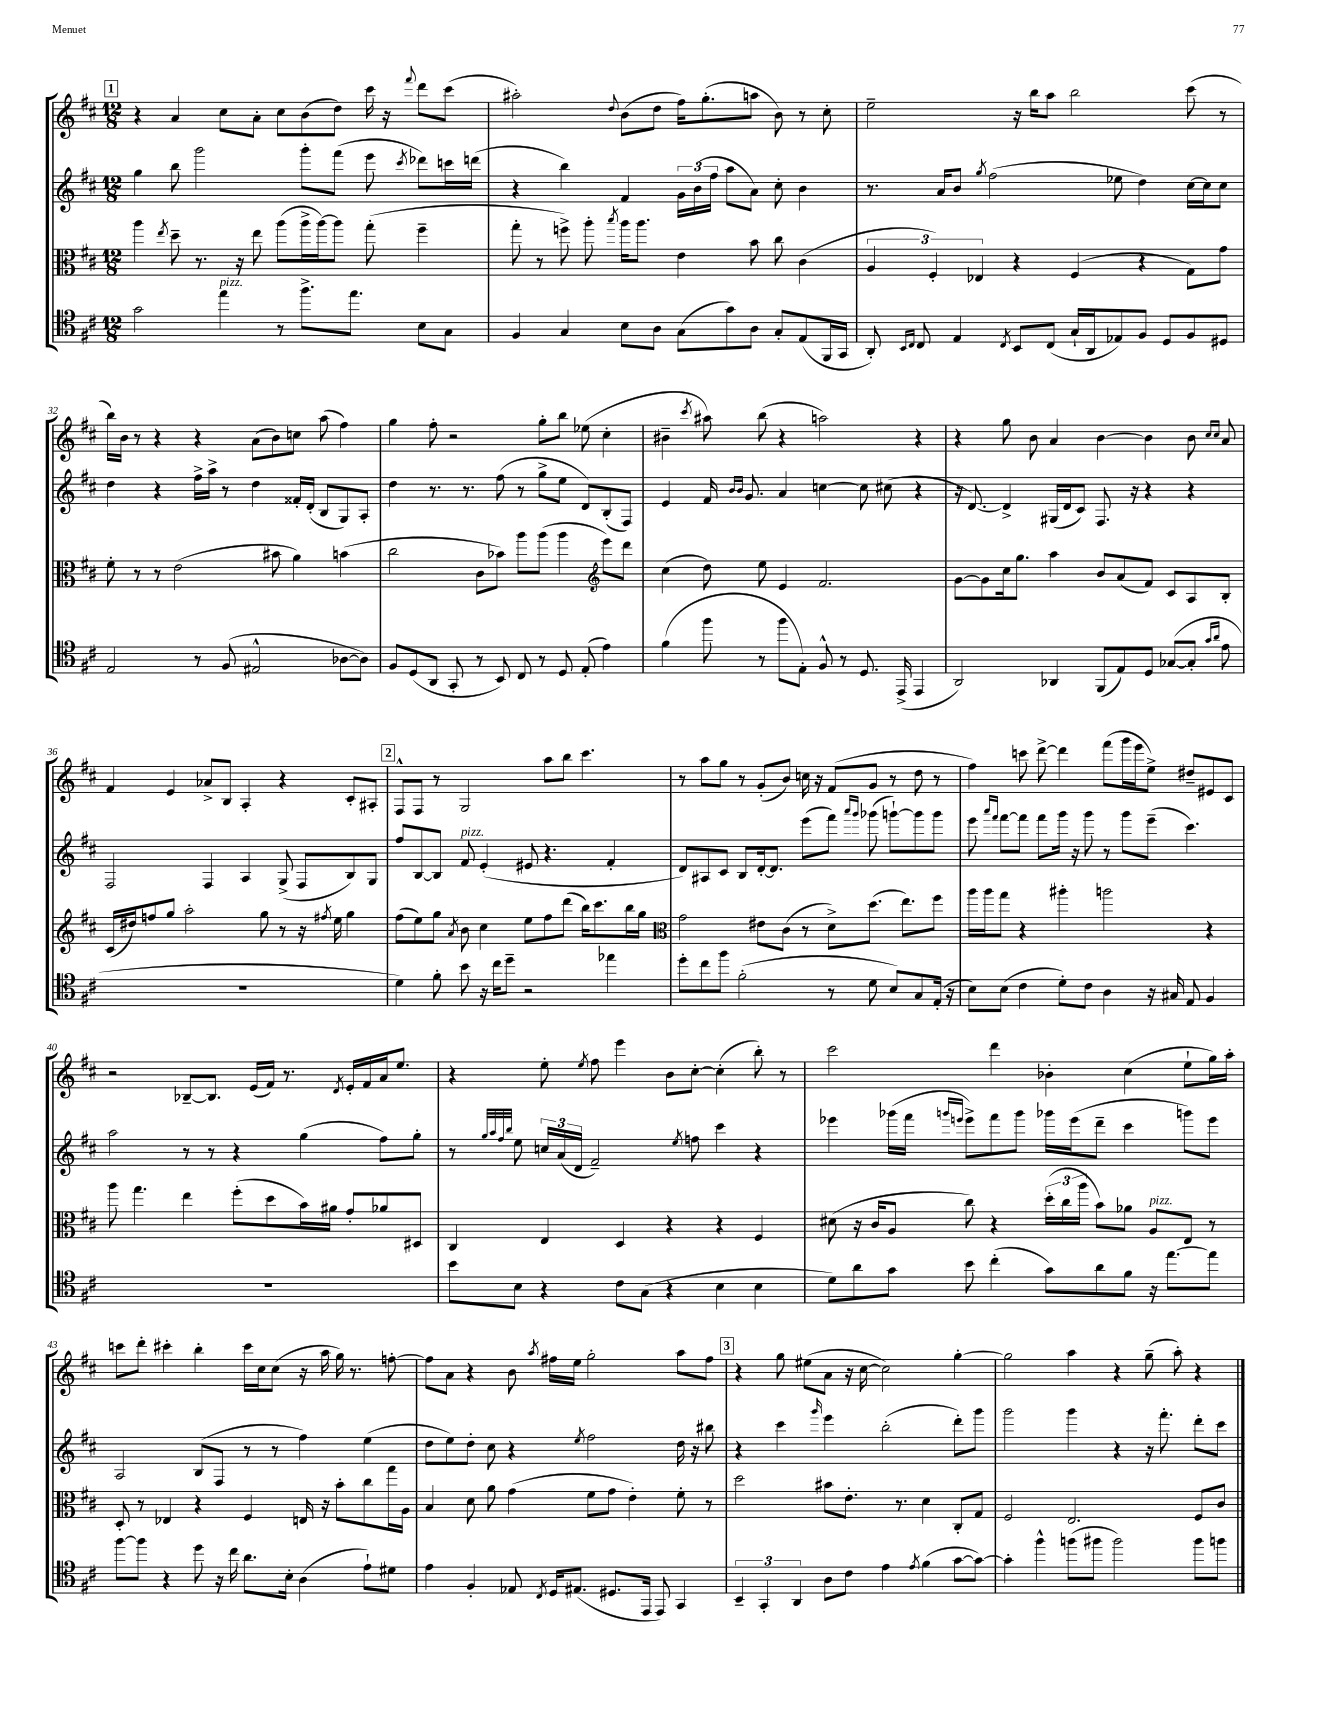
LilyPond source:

<<
\new StaffGroup <<
\new Staff = "s0" {
    \clef treble \key d \major \numericTimeSignature \time 12/8
    \autoBeamOff \mark \markup { \box "1" } r4 a'4 cis''8[ a'8]-. cis''8[ b'8( d''8]) cis'''16 r16 \appoggiatura { fis'''8 } d'''8[ cis'''8]( |
    ais''2-.) \appoggiatura { d''8 } b'8[( d''8] fis''16[) g''8.-.( a''8] b'8) r8 cis''8-. |
    e''2-- r16 b''16[ a''8] b''2 cis'''8( r8 |
    b''16[) b'16] r8 r4 r4 a'8[( b'8) c''8] a''8( fis''4) |
    g''4 fis''8-. r2 g''8[-. b''8] ees''8( cis''4-. |
    bis'4-- \acciaccatura { cis'''8 } ais''8) b''8( r4 a''2) r4 |
    r4 g''8 b'8 a'4 b'4~ b'4 b'8 \grace { cis''16[ cis''16] } a'8 |
    fis'4 e'4 aes'8[-> b8] a4-. r4 cis'8[-. ais8]-. |
    \mark \markup { \box "2" } fis8[-^ fis8] r8 g2 a''8[ b''8] cis'''4. |
    r8 a''8[ g''8] r8 g'8[-.( b'8]) c''16 r16 fis'8[( g'8] r8 d''8 r8 |
    fis''4) c'''8 d'''8~-> d'''4 fis'''8[( g'''16 e'''16 e''8]->) dis''8[-- eis'8 cis'8] |
    r2 bes8[~-- bes8.] e'16[( fis'16]) r8. \acciaccatura { d'8 } e'16[-. fis'16 a'16 e''8.] |
    r4 e''8-. \acciaccatura { e''8 } fis''8 e'''4 b'8[ cis''8]~-. cis''4-.( b''8-.) r8 |
    cis'''2 d'''4 bes'4-. cis''4( e''8[-! g''16) a''16]-. |
    c'''8[ d'''8]-. cis'''4-. b''4-. cis'''16[ cis''16 cis''8]( r16 a''16 g''16) r8. f''8~-. |
    f''8[ a'8] r4 b'8 \acciaccatura { a''8 } fis''16[ e''16] g''2-. a''8[ fis''8] |
    \mark \markup { \box "3" } r4 g''8 eis''8[( a'8] r16 cis''16~ cis''2) g''4~-. |
    g''2 a''4 r4 g''8--( a''8-.) r4 \bar "|." |
}
\new Staff = "s1" {
    \clef treble \key d \major \numericTimeSignature \time 12/8
    \autoBeamOff \mark \markup { \box "1" } g''4 b''8 g'''2 g'''8[-. fis'''8]( e'''8 \acciaccatura { cis'''8 } des'''8[) c'''16 d'''16]( |
    r4 b''4) fis'4 \tuplet 3/2 { g'16[ b'16( fis''16] } a''8[ a'8]) cis''8-. b'4 |
    r8. a'16[ b'8] \acciaccatura { g''8 } fis''2( ees''8 d''4) cis''16[~ cis''16 cis''8] |
    d''4 r4 fis''16[-> a''16]-> r8 d''4 fisis'16[-. d'16]-.( b8[ g8) a8]-. |
    d''4 r8. r8. fis''8( r8 g''8[-> e''8] d'8[) b8-.( fis8]) |
    e'4 fis'16 \grace { b'16[ b'16] } g'8. a'4 c''4~ c''8 cis''8( r4 |
    r16 d'8.~) d'4-> gis16[( d'16 cis'8]) fis8. r16 r4 r4 |
    fis2 fis4 a4 g8->( fis8[ b8) g8] |
    \mark \markup { \box "2" } fis''8[ b8~ b8] fis'8^\markup { \italic "pizz." } e'4-.( eis'8 r4. fis'4-. |
    d'8[) ais8 cis'8] b8[ d'16~-. d'8.] e'''8[( fis'''8]) \grace { a'''16[ g'''16] } ges'''8( g'''8[~-!) g'''8 g'''8] |
    e'''8 \grace { a'''16[ fis'''16] } fis'''8[~ fis'''8] fis'''8[ g'''16] r16 g'''8 r8 g'''8[ e'''8]--( cis'''4.) |
    a''2 r8 r8 r4 g''4( fis''8[) g''8]-. |
    r8 \grace { g''32[ a''32 fis''32 b''32] } e''8 \tuplet 3/2 { c''16[ a'16( d'16] } fis'2--) \acciaccatura { e''8 } f''8 cis'''4 r4 |
    ees'''4 ges'''16[( fis'''16] \grace { g'''16[ e'''16] } e'''8[->) fis'''8 g'''8] ges'''16[ e'''16( d'''8]-- cis'''4 g'''8[) e'''8] |
    a2 b8[( fis8] r8 r8 fis''4) e''4( |
    d''8[ e''8) d''8]-. cis''8 r4 \acciaccatura { e''8 } fis''2 d''16 r16 bis''8 |
    \mark \markup { \box "3" } r4 cis'''4 \grace { g'''16 } e'''4 b''2-.( d'''8[-.) g'''8] |
    g'''2 g'''4 r4 r16 fis'''8.-. d'''8[-. cis'''8] \bar "|." |
}
\new Staff = "s2" {
    \clef alto \key d \major \numericTimeSignature \time 12/8
    \autoBeamOff \mark \markup { \box "1" } a''4 \acciaccatura { e''8 } d''8-- r8. r16 e''8 a''8[( a''16-> a''16~) a''8] g''8-.( fis''4-- |
    g''8-. r8 f''8->) a''8-. \acciaccatura { b''8 } a''16[ a''8.] e'4 b'8 cis''8 cis'4( |
    \tuplet 3/2 { a4 fis4-.) ees4 } r4 fis4( r4 g8[) g'8] |
    fis'8-. r8 r8 e'2( bis'8 a'4) b'4( |
    cis''2 cis'8[ bes'8]) a''8[ a''8]( a''4 \clef treble e'''8[) d'''8] |
    cis''4( d''8) e''8 e'4 fis'2. |
    g'8[~ g'8 cis''16 g''8.] a''4 b'8[ a'8( fis'8]) cis'8[ a8 b8]-. |
    cis'16[( dis''16) f''8 g''8] a''2-. g''8 r8 r16 \acciaccatura { fis''8 } e''16 g''4 |
    \mark \markup { \box "2" } fis''8[( e''8) g''8] \acciaccatura { a'8 } b'8 cis''4 e''8[ fis''8 d'''8]( b''16[) cis'''8. b''16 g''16] |
    \clef alto g'2 eis'8[ cis'8]( r8 d'8[->) d''8.]( e''8.[) fis''8] |
    a''16[ a''16 g''8] r4 ais''4-. a''2 r4 |
    a''8 g''4. e''4 fis''8[-.( d''8 b'16) ais'16] g'8[-. aes'8 dis8] |
    cis4 e4 d4 r4 r4 fis4 |
    dis'8( r16 cis'16[ a8] cis''8) r4 \tuplet 3/2 { d''16[-.( cis''16 a''16] } b'8[) aes'8] a8[^\markup { \italic "pizz." } e8] r8 |
    d8-. r8 ees4 r4 fis4 e16 r16 b'8[-. cis''8 g''16 a16] |
    b4 d'8 a'8 g'4( fis'8[ g'8] e'4-.) fis'8-. r8 |
    \mark \markup { \box "3" } d''2 bis'8[ e'8.]-. r8. d'4 cis8[-. g8] |
    fis2 e2. fis8[ cis'8] \bar "|." |
}
\new Staff = "s3" {
    \clef tenor \key d \major \numericTimeSignature \time 12/8
    \autoBeamOff \mark \markup { \box "1" } g'2 e''4^\markup { \italic "pizz." } r8 fis''8.[-> e''8.] b8[ g8] |
    fis4 g4 b8[ a8] g8[( g'8) a8] g8[-. e8( fis,16 g,16] |
    a,8-.) \grace { b,16[ cis16] } cis8 e4 \acciaccatura { cis8 } b,8[ cis8]( g16[-! a,16 ees8) fis8] d8[ fis8 dis8] |
    e2 r8 fis8( eis2-^ aes8[~ aes8]) |
    fis8[ d8( a,8] g,8-. r8 b,8) cis8 r8 d8 e8-.( e'4) |
    fis'4( fis''8 r8 fis''8[ e8]-.) fis8-^ r8 d8. e,16->( e,4 |
    a,2) aes,4 fis,8[( e8) d8] ges8[~( ges8]-. \grace { g'16[ a'16] } e'8 |
    R1. |
    \mark \markup { \box "2" } d'4) fis'8-. b'8 r16 cis''16[ d''8]-- r2 ees''4 |
    d''8[-. cis''8 fis''8] fis'2-.( r8 d'8 b8[) g8 e16]-.( r16 |
    b8[) b8]( cis'4 d'8[-.) cis'8] a4 r16 gis16 e8 fis4 |
    R1. |
    b'8[ b8] r4 cis'8[ g8]( r4 b4 b4 |
    d'8[) a'8 g'8] b'8 cis''4-.( g'8[) a'8 fis'8] r16 e''8.[~ e''8] |
    fis''8[~ fis''8] r4 d''8 r16 cis''16 a'8.[ b16]-. a4( e'8[-!) dis'8] |
    e'4 fis4-. ees8 \acciaccatura { cis8 } d16[ eis8.]( dis8.[ e,16] e,8) g,4 |
    \mark \markup { \box "3" } \tuplet 3/2 { b,4-- g,4-. a,4 } a8[ cis'8] e'4 \acciaccatura { e'8 } fis'4( g'8[~ g'8]~) |
    g'4-. fis''4-^ f''8[( fis''8] fis''2) fis''8[ f''8] \bar "|." |
}
>>
>>
\layout { \context { \Score currentBarNumber = #29 } }
